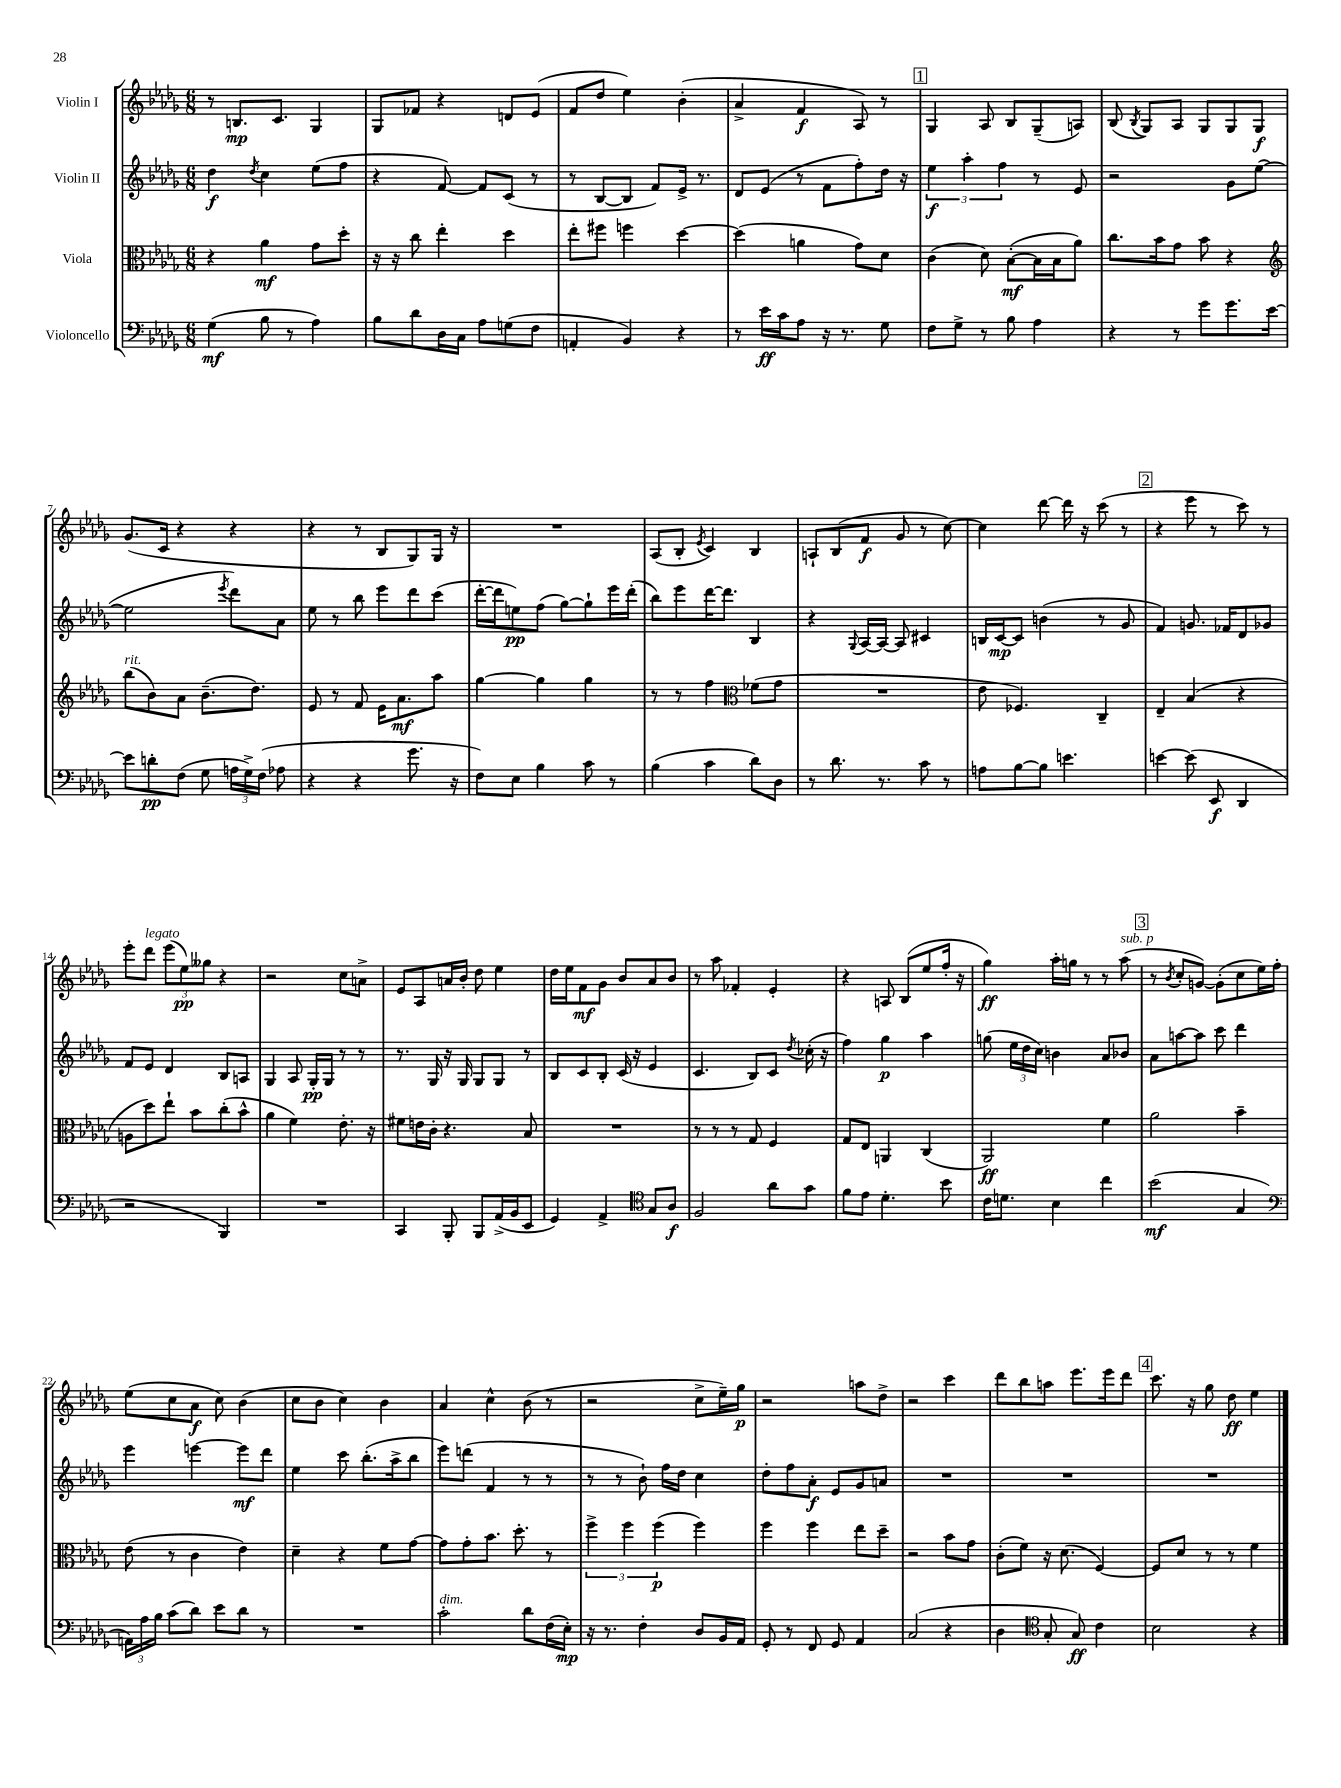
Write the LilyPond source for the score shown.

<<
\new StaffGroup <<
\new Staff = "s0" \with { instrumentName = "Violin I" } {
    \clef treble \key des \major \numericTimeSignature \time 6/8
    \autoBeamOff r8 b8.[\mp c'8.] ges4 |
    ges8[ fes'8] r4 d'8[ ees'8]( |
    f'8[ des''8] ees''4) bes'4-.( |
    aes'4-> f'4\f aes8) r8 |
    \mark \markup { \box "1" } ges4 aes8 bes8[ ges8--( a8]) |
    bes8( \acciaccatura { bes8 } ges8[) aes8] ges8[ ges8 ges8]\f |
    ges'8.[( c'16] r4 r4 |
    r4 r8 bes8[ ges8) ges16] r16 |
    R2. |
    aes8[( bes8]-. \acciaccatura { ees'8 } c'4) bes4 |
    a8[-! bes8( f'8]\f ges'8 r8 c''8~) |
    c''4 des'''8~ des'''16 r16 c'''8( r8 |
    \mark \markup { \box "2" } r4 ees'''8 r8 c'''8) r8 |
    ees'''8[-. des'''8]^\markup { \italic "legato" } \tuplet 3/2 { ees'''8[( ees''8\pp) geses''8] } r4 |
    r2 c''8[ a'8]-> |
    ees'8[ aes8 a'16 bes'16]-. des''8 ees''4 |
    des''16[ ees''16 f'8\mf ges'8] bes'8[ aes'8 bes'8] |
    r8 aes''8 fes'4-. ees'4-. |
    r4 a8 bes8[( ees''8 f''16]-. r16 |
    ges''4\ff) aes''16[-. g''16] r8 r8 aes''8^\markup { \italic "sub. p" }( |
    \mark \markup { \box "3" } r8 \acciaccatura { bes'8 } c''8[-. g'8]~) g'8[-.( c''8 ees''16) f''16]-. |
    ees''8[( c''8 aes'8]\f c''8) bes'4( |
    c''8[ bes'8] c''4) bes'4 |
    aes'4 c''4-^ bes'8( r8 |
    r2 c''8[-> ees''16--) ges''16]\p |
    r2 a''8[ des''8]-> |
    r2 c'''4 |
    des'''8[ bes''8 a''8] ees'''8.[ ees'''16 des'''8] |
    \mark \markup { \box "4" } c'''8. r16 ges''8 des''8\ff ees''4 \bar "|." |
}
\new Staff = "s1" \with { instrumentName = "Violin II" } {
    \clef treble \key des \major \numericTimeSignature \time 6/8
    \autoBeamOff des''4\f \acciaccatura { des''8 } c''4 ees''8[( f''8] |
    r4 f'8~) f'8[ c'8]( r8 |
    r8 bes8[~ bes8] f'8[) ees'16]-> r8. |
    des'8[ ees'8]( r8 f'8[ f''8-.) des''16] r16 |
    \mark \markup { \box "1" } \tuplet 3/2 { ees''4\f aes''4-. f''4 } r8 ees'8 |
    r2 ges'8[ ees''8]~( |
    ees''2 \acciaccatura { ees'''8 } des'''8[) aes'8] |
    ees''8 r8 bes''8 ees'''8[ des'''8 c'''8]( |
    des'''16[~-. des'''16 e''8\pp) f''8]( ges''8[~) ges''8-! ees'''16 des'''16]-.( |
    bes''8[) ees'''8 des'''16~ des'''8.] bes4 |
    r4 \appoggiatura { ges8 } aes16[~ aes16]~ aes8 cis'4 |
    b16[ c'16~\mp c'8] b'4( r8 ges'8 |
    \mark \markup { \box "2" } f'4) g'8. fes'16[ des'8 ges'8] |
    f'8[ ees'8] des'4 bes8[ a8] |
    ges4 aes8 ges16[-.\pp ges16] r8 r8 |
    r8. ges16 r16 ges16 ges8[ ges8] r8 |
    bes8[ c'8 bes8]-. c'16( r16 ees'4 |
    c'4. bes8[) c'8] \acciaccatura { des''8 } ces''16-.( r16 |
    f''4) ges''4\p aes''4 |
    g''8( \tuplet 3/2 { ees''16[ des''16 c''16]) } b'4 aes'8[ bes'8] |
    \mark \markup { \box "3" } aes'8[ a''8~ a''8] c'''8 des'''4 |
    ees'''4 e'''4~ e'''8[\mf des'''8] |
    ees''4 c'''8 bes''8.[-.( aes''16-> bes''8] |
    ees'''8[) d'''8]( f'4 r8 r8 |
    r8 r8 bes'8-!) f''16[ des''16] c''4 |
    des''8[-. f''8 aes'8]-.\f ees'8[ ges'8 a'8] |
    R2. |
    R2. |
    \mark \markup { \box "4" } R2. \bar "|." |
}
\new Staff = "s2" \with { instrumentName = "Viola" } {
    \clef alto \key des \major \numericTimeSignature \time 6/8
    \autoBeamOff r4 aes'4\mf ges'8[ des''8]-. |
    r16 r16 c''8 ees''4-. des''4 |
    ees''8[-. fis''8] f''4 des''4~ |
    des''4( a'4 ges'8[) des'8] |
    \mark \markup { \box "1" } c'4( des'8) bes8[~-.\mf( bes16 bes16 aes'8]) |
    c''8.[ bes'16 ges'8] bes'8 r4 |
    \clef treble bes''8[^\markup { \italic "rit." }( bes'8) aes'8] bes'8.[--( des''8.]) |
    ees'8 r8 f'8 ees'16[ aes'8.\mf aes''8] |
    ges''4~ ges''4 ges''4 |
    r8 r8 f''4 \clef alto fes'8[( ges'8] |
    R2. |
    ees'8 fes4.) c4-- |
    \mark \markup { \box "2" } ees4-- bes4( r4 |
    a8[ des''8) ees''8]-! bes'8[ c''8-.( bes'8]-^ |
    aes'4 f'4) ees'8.-. r16 |
    fis'8[ e'16 c'16]-. r4. bes8 |
    R2. |
    r8 r8 r8 ges8 f4 |
    ges8[ ees8] a,4 c4( |
    aes,2\ff) f'4 |
    \mark \markup { \box "3" } aes'2 bes'4-- |
    ees'8( r8 c'4 ees'4) |
    des'4-- r4 f'8[ ges'8]~ |
    ges'8[ ges'8-. bes'8.] des''8.-. r8 |
    \tuplet 3/2 { f''4-> f''4 f''4\p( } f''4) |
    f''4 f''4 ees''8[ des''8]-- |
    r2 bes'8[ ges'8] |
    c'8[-.( f'8]) r16 des'8.( f4~) |
    \mark \markup { \box "4" } f8[ des'8] r8 r8 f'4 \bar "|." |
}
\new Staff = "s3" \with { instrumentName = "Violoncello" } {
    \clef bass \key des \major \numericTimeSignature \time 6/8
    \autoBeamOff ges4\mf( bes8 r8 aes4) |
    bes8[ des'8 des16 c16] aes8[ g8( f8] |
    a,4-. bes,4) r4 |
    r8 ees'16[\ff c'16 aes8] r16 r8. ges8 |
    \mark \markup { \box "1" } f8[ ges8]-> r8 bes8 aes4 |
    r4 r8 ges'8[ ges'8. ees'16]~ |
    ees'8[ d'8-.\pp f8]( ges8 \tuplet 3/2 { a16[ ges16->) f16]( } aes8 |
    r4 r4 ges'8. r16 |
    f8[) ees8] bes4 c'8 r8 |
    bes4( c'4 des'8[) des8] |
    r8 des'8. r8. c'8 r8 |
    a8[ bes8~ bes8] e'4. |
    \mark \markup { \box "2" } e'4~ e'8( ees,8\f des,4 |
    r2 bes,,4) |
    R2. |
    c,4 bes,,8-. bes,,8[ aes,16->( bes,16 ees,8] |
    ges,4) aes,4-> \clef tenor ges8[ aes8]\f |
    f2 aes'8[ ges'8] |
    f'8[ ees'8] des'4.-. bes'8 |
    c'16[ d'8.] bes4 c''4 |
    \mark \markup { \box "3" } bes'2\mf( ges4 |
    \clef bass \tuplet 3/2 { a,16[) aes16 bes16] } c'8[( des'8]) ees'8[ des'8] r8 |
    R2. |
    c'2-.^\markup { \italic "dim." } des'8[ f16( ees16]-.\mp) |
    r16 r8. f4-. des8[ bes,16 aes,16] |
    ges,8-. r8 f,8 ges,8 aes,4 |
    c2( r4 |
    des4 \clef tenor ges8-. ges8\ff) c'4 |
    \mark \markup { \box "4" } bes2 r4 \bar "|." |
}
>>
>>
